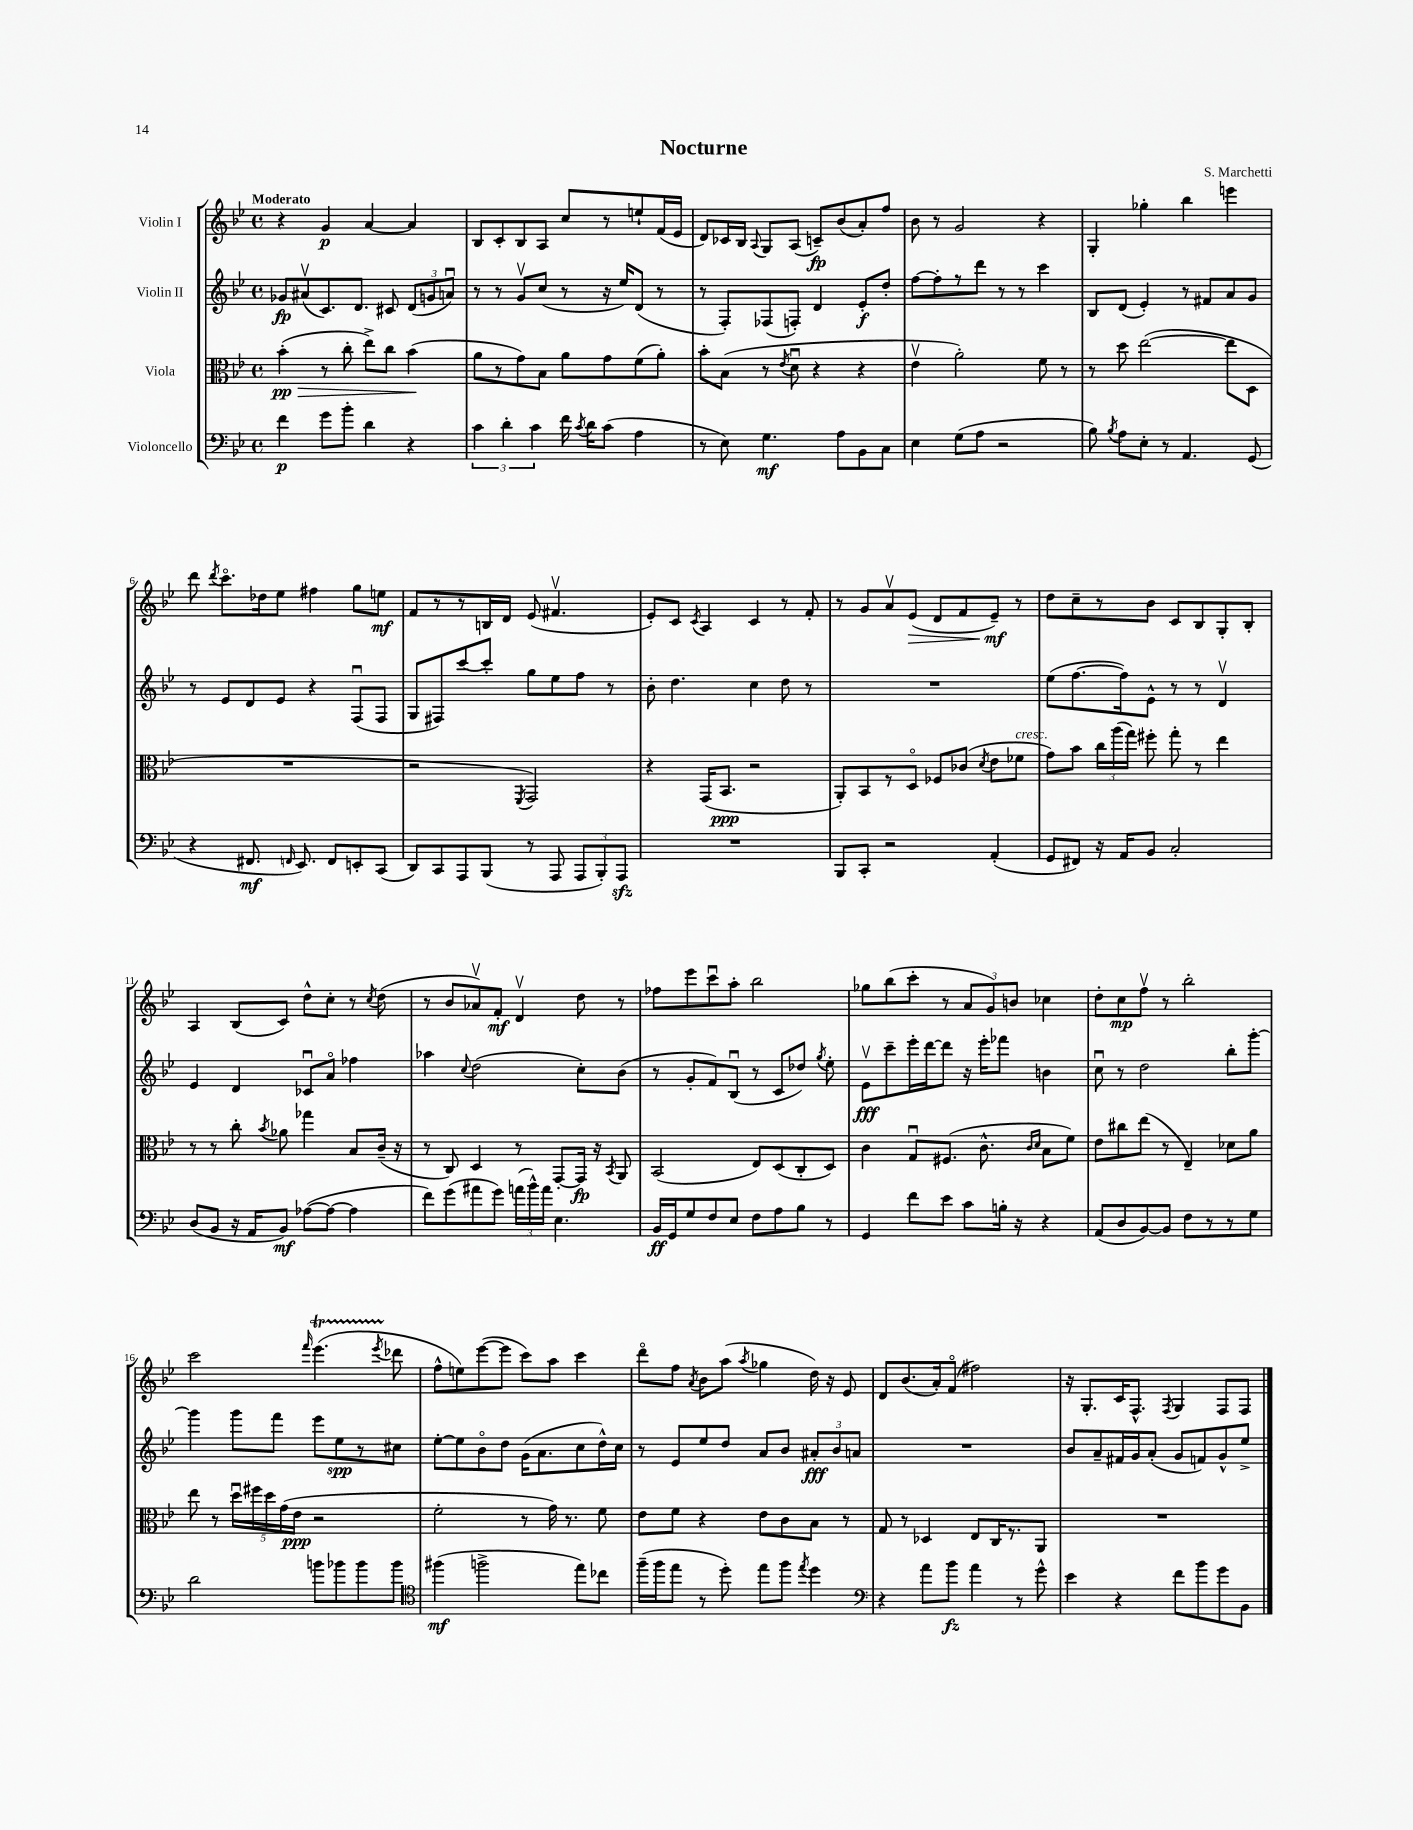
\header { title = "Nocturne" composer = "S. Marchetti" }
<<
\new StaffGroup <<
\new Staff = "s0" \with { instrumentName = "Violin I" } {
    \clef treble \key bes \major \defaultTimeSignature \time 4/4 \tempo "Moderato"
    \autoBeamOff r4 g'4\p a'4~ a'4 |
    bes8[ c'8-. bes8 a8] c''8[ r8 e''8-! f'16( ees'16] |
    d'8[) ces'16 bes16] \appoggiatura { a8 } g8[ a8]( c'8[--\fp) bes'8( a'8-.) f''8] |
    bes'8 r8 g'2 r4 |
    g4-. ges''4-. bes''4 e'''4 |
    d'''8 \acciaccatura { d'''8 } c'''8.[\flageolet des''16 ees''8] fis''4 g''8[ e''8]\mf |
    f'8[ r8 r8 b16 d'16] ees'8( fis'4.\upbow |
    ees'8[-.) c'8] \acciaccatura { c'8 } a4 c'4 r8 f'8-. |
    r8 g'8[ a'8\upbow ees'8]\>( d'8[ f'8 ees'8]--\mf\!) r8 |
    d''8[ c''8-- r8 bes'8] c'8[ bes8 g8-. bes8]-. |
    a4 bes8[( c'8]) d''8[-^ c''8]-. r8 \acciaccatura { c''8 } d''8( |
    r8 bes'8[ aes'8\upbow) f'8]-.\mf d'4\upbow d''8 r8 |
    fes''8[ ees'''8 c'''8\downbow a''8]-. bes''2 |
    ges''8[ bes''8( c'''8]-. r8 \tuplet 3/2 { a'8[ g'8) b'8] } ces''4 |
    d''8[-. c''8\mp f''8]\upbow r8 bes''2-. |
    c'''2 \grace { f'''16 } ees'''4.\startTrillSpan( \acciaccatura { ees'''8 } des'''8\stopTrillSpan |
    f''8[-^ e''8) ees'''8~( ees'''8] c'''8[) a''8] c'''4 |
    d'''8[\flageolet f''8] \acciaccatura { a'8 } bes'8[ a''8]( \acciaccatura { a''8 } ges''4 d''16) r16 ees'8 |
    d'8[ bes'8.( a'16-.) f'8]\flageolet( fis''2) |
    r16 g8.[-. c'16 f8.]-^ \acciaccatura { f8 } g4 f8[ f8] \bar "|." |
}
\new Staff = "s1" \with { instrumentName = "Violin II" } {
    \clef treble \key bes \major \defaultTimeSignature \time 4/4
    \autoBeamOff ges'8[\fp ais'8\upbow( c'8.) d'8.] cis'8 \tuplet 3/2 { d'8[( g'8 a'8]\downbow) } |
    r8 r8 g'8[\upbow c''8]( r8 r16 ees''16[) d'8]( r8 |
    r8 f8[-.) fes8( f8]-.) d'4 ees'8[-.\f d''8]-. |
    f''8[~ f''8-. r8 d'''8] r8 r8 c'''4 |
    bes8[ d'8]( ees'4-.) r8 fis'8[ a'8 g'8] |
    r8 ees'8[ d'8 ees'8] r4 f8[\downbow( f8] |
    g8[ fis8) c'''8~ c'''8]-. g''8[ ees''8 f''8] r8 |
    bes'8-. d''4. c''4 d''8 r8 |
    R1 |
    ees''8[( f''8.~ f''16) ees'8]-^ r8 r8 d'4\upbow |
    ees'4 d'4 ces'8[\downbow a'8]\flageolet fes''4 |
    aes''4 \appoggiatura { c''8 } d''2( c''8[-.) bes'8]( |
    r8 g'8[-. f'8) bes8]\downbow( r8 c'8[ des''8]) \acciaccatura { g''8 } ees''8-. |
    ees'8[\upbow\fff c'''8-- ees'''16-. d'''16~ d'''8] r16 ees'''16[-. fes'''8] b'4 |
    c''8\downbow r8 d''2 bes''8[-. g'''8]~-. |
    g'''4 g'''8[ f'''8] ees'''8[ ees''8\spp r8 cis''8] |
    ees''8[~-. ees''8 bes'8\flageolet d''8] g'16[( a'8. c''8 d''16-^) c''16] |
    r8 ees'8[ ees''8 d''8] a'8[ bes'8] \tuplet 3/2 { ais'8[-.\fff bes'8 a'8] } |
    R1 |
    bes'8[ a'8-- fis'16 g'16 a'8]-.( g'8[ f'8) g'8-^ ees''8]-> \bar "|." |
}
\new Staff = "s2" \with { instrumentName = "Viola" } {
    \clef alto \key bes \major \defaultTimeSignature \time 4/4
    \autoBeamOff bes'4-.\pp\>( r8 c''8-. ees''8[->) c''8] bes'4\!( |
    a'8[ r8 g'8) bes8] a'8[ g'8 f'8( a'8]-.) |
    bes'8[-. bes8]( r8 \acciaccatura { ees'8 } d'8\downbow r4 r4 |
    ees'4\upbow a'2-.) f'8 r8 |
    r8 d''8 ees''2~( ees''8[ d8] |
    R1 |
    r2 \acciaccatura { f,8 } g,2) |
    r4 g,16[( bes,8.]\ppp r2 |
    a,8[-.) bes,8 r8 d8]\flageolet fes8[ ces'8]( \acciaccatura { d'8 } ees'8[ fes'8]^\markup { \italic "cresc." } |
    g'8[) bes'8] \tuplet 3/2 { c''16[ a''16( g''16]) } fis''8-. g''8-. r8 ees''4 |
    r8 r8 c''8-. \acciaccatura { bes'8 } aes'8 ges''4 bes8[ c'16]--( r16 |
    r8 c8) d4 r8 g,8[~-. g,16]\fp r16 \acciaccatura { bes,8 } a,8 |
    bes,2( ees8[) d8( c8-. d8]) |
    c'4 g8[\downbow fis8.]( c'8.-^ \grace { c'16[ d'16] } bes8[ f'8]) |
    ees'8[ cis''8 ees''8]( r8 ees4--) des'8[ a'8] |
    ees''8 r8 \tuplet 5/4 { d''16[\downbow fis''16 d''16 g'16( ees'16]\ppp } r2 |
    f'2-. r8 g'16) r8. f'8 |
    ees'8[ f'8] r4 ees'8[ c'8 bes8] r8 |
    g8 r8 des4 ees8[ c16 r8. a,8] |
    R1 \bar "|." |
}
\new Staff = "s3" \with { instrumentName = "Violoncello" } {
    \clef bass \key bes \major \defaultTimeSignature \time 4/4
    \autoBeamOff f'4\p g'8[ bes'8]-. d'4 r4 |
    \tuplet 3/2 { c'4 d'4-. c'4 } f'16 \acciaccatura { c'8 } d'16[ c'8]( a4 |
    r8 ees8) g4.\mf a8[ bes,8 c8] |
    ees4 g8[( a8] r2 |
    bes8) \acciaccatura { bes8 } a8[ ees8]-. r8 a,4. g,8( |
    r4 fis,8.\mf \grace { f,16 } ees,8.) f,8[ e,8-. c,8]( |
    d,8[) c,8 a,,8 bes,,8]( r8 a,,8 \tuplet 3/2 { a,,8[ bes,,8-.) a,,8]\sfz } |
    R1 |
    bes,,8[ c,8]-. r2 a,4-.( |
    g,8[ fis,8]) r16 a,16[ bes,8] c2-. |
    d8[( bes,8] r16 a,16[ bes,8]\mf) aes8[~( aes8]~ aes4 |
    f'8[) g'8( ais'8 g'8]) \tuplet 3/2 { a'16[( bes'16-^) a'16] } ees4. |
    bes,16[\ff g,16 g8 f8 ees8] f8[ a8 bes8] r8 |
    g,4 f'8[ ees'8] c'8[ b16]-. r16 r4 |
    a,8[( d8 bes,8~) bes,8] f8[ r8 r8 g8] |
    d'2 b'8[ bes'8 bes'8 bes'8] |
    \clef tenor fis''4\mf( f''2-> ees''8[) ces''8] |
    f''16[--( f''16 ees''8] r8 d''8-.) ees''8[ f''8] \acciaccatura { ees''8 } d''4 |
    \clef bass r4 a'8[ bes'8]\fz a'4 r8 g'8-^ |
    ees'4 r4 f'8[ bes'8 g'8 bes,8] \bar "|." |
}
>>
>>
